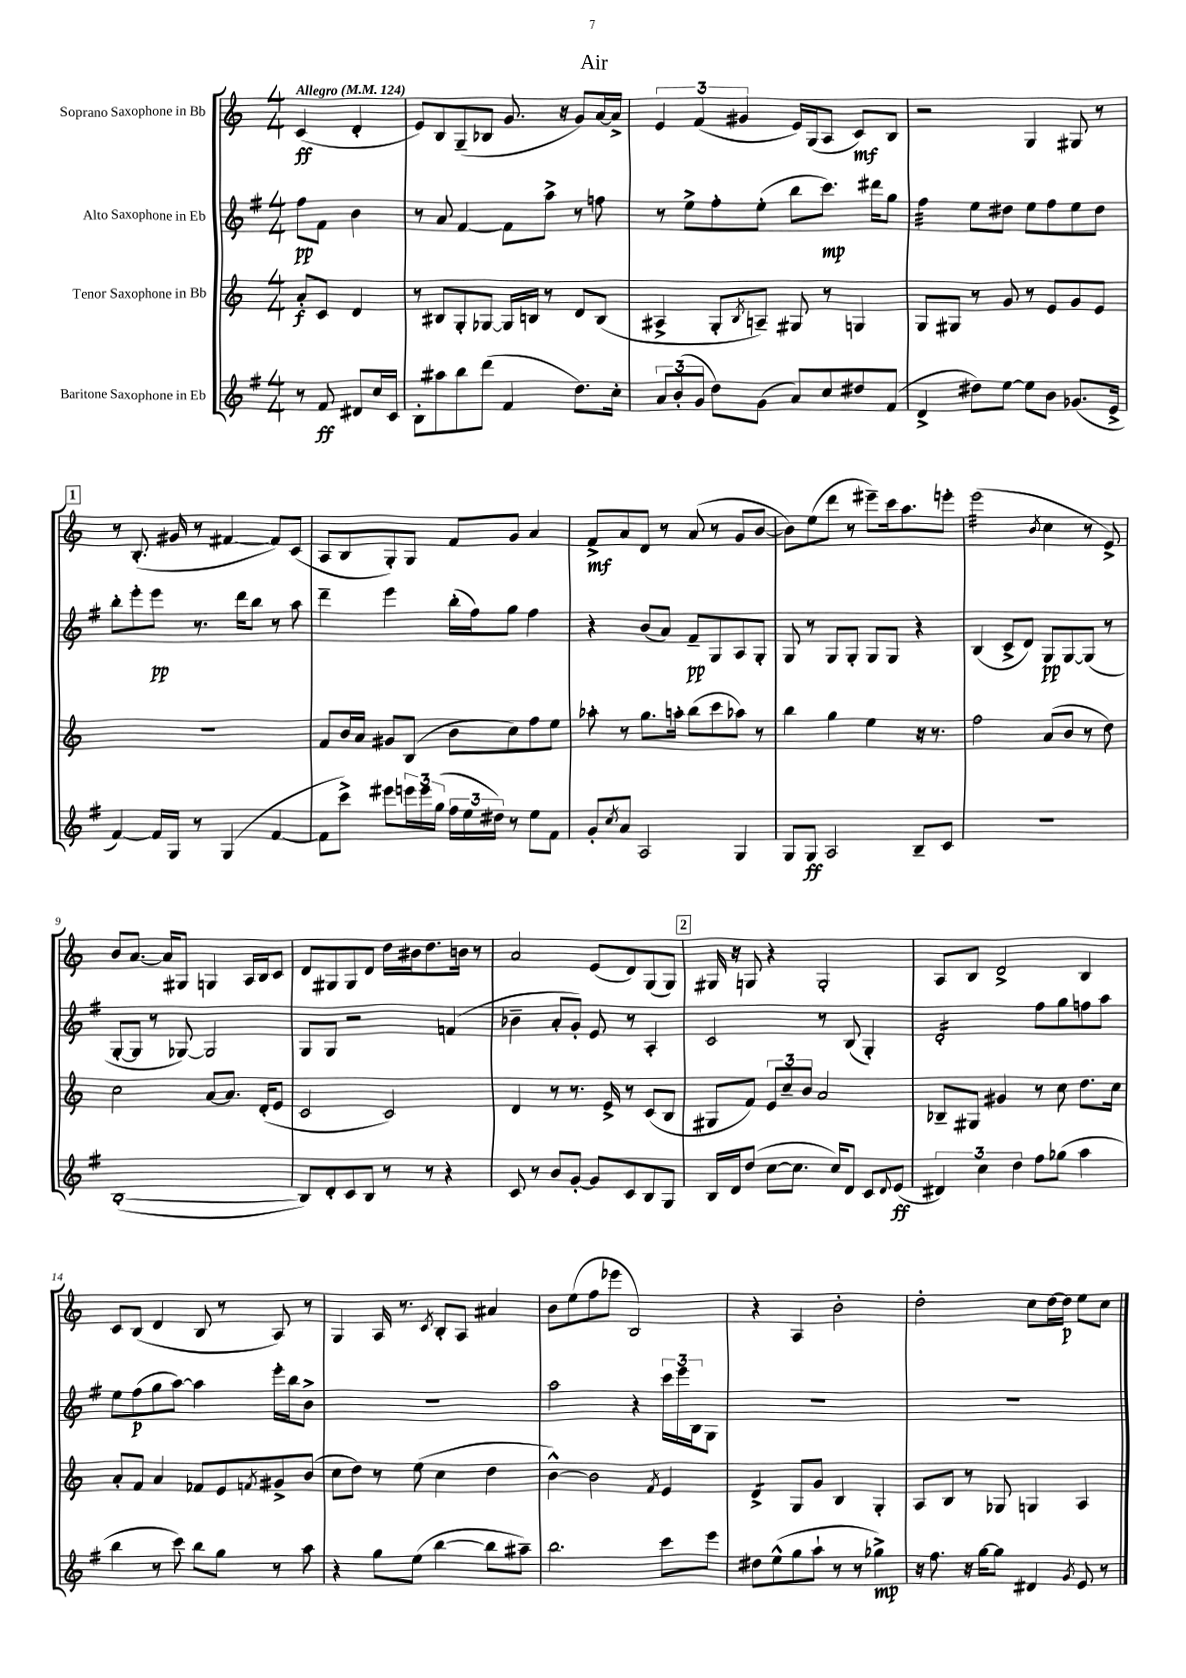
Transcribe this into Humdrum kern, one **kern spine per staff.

**kern	**kern	**kern	**kern
*staff4	*staff3	*staff2	*staff1
*clefG2	*clefG2	*clefG2	*clefG2
*k[f#]	*k[]	*k[f#]	*k[]
*M4/4	*M4/4	*M4/4	*M4/4
*MM124	*MM124	*MM124	*MM124
8r	8a'	8ff#	(4c
8f#	8c	8f#	.
8d#	4d	4b	4d'
16cc	.	.	.
16c	.	.	.
=	=	=	=
8B'	8r	8r	8e)
8aa#	8B#	8a	8B
8bb	8G'	[4f#	(8G~
(8ddd	[8G-	.	8B-
4f#	16G-]	8f#]	8.g
.	16B	.	.
.	8r	8aa^	.
.	.	.	16r
8.dd)	8d	8r	8g)
.	(8B	8ff	[16a
16cc'	.	.	16a^]
=	=	=	=
12a	4A#^	8r	6e
(12b'	.	.	.
.	.	8ee^	.
12g	.	.	(6f
8dd)	8G'	8ff#'	.
.	.	.	6g#
.	8qB	.	.
(8g	8A~)	(8ee'	.
8a)	8G#	8bb	16e)
.	.	.	(16G
8cc	8r	8.ccc)	8A
8dd#	4G	.	8c)
.	.	16ddd#	.
(8f#	.	8gg	8B
=	=	=	=
4d^	8G	4ff#	2r
.	8G#	.	.
8dd#)	8r	8ee	.
[8ee	8g	8dd#	.
8ee]	8r	8ee	4G
8b	8e	8ff#	.
(8.g-	8g	8ee	8G#
.	8e	8dd#	8r
16e^	.	.	.
=	=	=	=
[4f#)	1r	8bb'	8r
.	.	8eee'	(8.B'
16f#]	.	8eee	.
16G	.	.	16g#
8r	.	8.r	8r
(4G	.	.	[4f#
.	.	16ddd	.
.	.	8bb	.
[4f#	.	8r	8f#])
.	.	8aa	(8c
=	=	=	=
8f#]	8f	4ddd~	8A
8ccc^)	16b	.	8B
.	16a	.	.
8eee#	8g#	4eee	8G')
24eee	(8B	.	8G
24eee	.	.	.
(24gg	.	.	.
24ff#	8b	(16bb'	8f
24ee	.	.	.
.	.	16ff#)	.
24dd#)	.	.	.
8r	8cc)	8gg	8g
8ee	8ff	4ff#	4a
8f#	8ee	.	.
=	=	=	=
8g'	8aa-'	4r	8f^
8qcc	.	.	.
8a	8r	.	8a
2A	8.gg	(8b	8d
.	.	8a)	8r
.	16aa'	.	.
.	(8bb	8f#~	(8a
.	8ccc	8G	8r
4G	8aa-)	8A	8g
.	8r	8G'	[8b
=	=	=	=
8G	4bb	8G	8b])
8G	.	8r	(8ee
2A	4gg	8G	8ddd
.	.	8G'	8r
.	4ee	8G	8eee#~)
.	.	8G	16ccc
.	.	.	8.aa
8B~	16r	4r	.
.	8.r	.	.
8c	.	.	8eee'
=	=	=	=
1r	2ff	(4B	(2eee
.	.	8c^	.
.	.	8d)	.
.	.	.	8qb
.	(8a	8G	4cc
.	8b	[8G	.
.	8r	(8G]	8r
.	8dd)	8r	8e^)
=	=	=	=
([1B'	2cc	[8G'	8b
.	.	8G]	[8.a
.	.	8r	.
.	.	.	16a]
.	.	[8G-)	8G#
.	[8a	2G-]	4G
.	8.a]	.	.
.	.	.	16A
.	(16d'	.	16B
.	8e	.	8c
=	=	=	=
8B])	2c	8G	8d
8d'	.	8G	8G#
8c	.	2r	8G#
8B	.	.	8d
8r	2c)	.	16dd
.	.	.	16b#
8r	.	.	8.dd
4r	.	(4f	.
.	.	.	16b
.	.	.	8r
=	=	=	=
8c	4d	4b-~	2a
8r	.	.	.
8b	8r	8a'	.
[8g'	8.r	8g')	.
8g]	.	8e	(8e
.	16e^	.	.
8c	8r	8r	8d)
8B	(8c	4A'	(8G
8G	8B	.	8G)
=	=	=	=
16B	8G#	2c	16G#
16d	.	.	16r
(8dd	8f)	.	8G
[8cc	12e	.	4r
.	12cc~	.	.
8.cc]	.	.	.
.	12b	.	.
.	2a	8r	2G'
16cc)	.	.	.
8d	.	(8B	.
8c	.	4G')	.
8qqd	.	.	.
(8e	.	.	.
=	=	=	=
6d#)	8B-~	2d'	8A
.	8G#	.	8B
6cc	.	.	.
.	4g#	.	2d^
6dd	.	.	.
8ff#	8r	8ff#	.
(8gg-	8cc	8gg	.
4aa	8.dd	8ff	4B
.	.	8aa	.
.	16cc	.	.
=	=	=	=
4bb	8a'	8ee	8c
.	8f	(8ff#	(8B
8r	4a	8gg	4d
8ccc)	.	[8aa)	.
8bb	8f-	4aa]	8B
8gg	8e	.	8r
.	8qf	.	.
8r	8g#^	16eee'	8A)
.	.	16bb	.
8aa	(8b	8b^	8r
=	=	=	=
4r	8cc	1r	4G
.	8dd)	.	.
8gg	8r	.	16A
.	.	.	8.r
(8ee	(8ee	.	.
.	.	.	8qc
[4bb	4cc	.	8B'
.	.	.	8A
8bb]	4dd	.	4a#
8aa#~)	.	.	.
=	=	=	=
2.bb	[4b^^)	2aa	8b
.	.	.	(8ee
.	2b]	.	8ff
.	.	.	8eee-
.	.	4r	2B)
.	8qf	.	.
8ccc	4e	24ccc	.
.	.	24eee	.
.	.	24B	.
8eee	.	8G	.
=	=	=	=
8dd#	4d^	1r	4r
(8ee^^	.	.	.
8gg	8G	.	4A
8aa`	8g	.	.
8r	4B	.	2b'
8r	.	.	.
4gg-^)	4G'	.	.
=	=	=	=
16r	8A	1r	2dd'
8.ff#	.	.	.
.	8B	.	.
16r	8r	.	.
[16gg	.	.	.
8gg]	8G-	.	.
4d#	4G	.	8cc
.	.	.	[16dd
.	.	.	16dd]
8qg	.	.	.
8e	4A	.	8ee
8r	.	.	8cc
==	==	==	==
*-	*-	*-	*-
